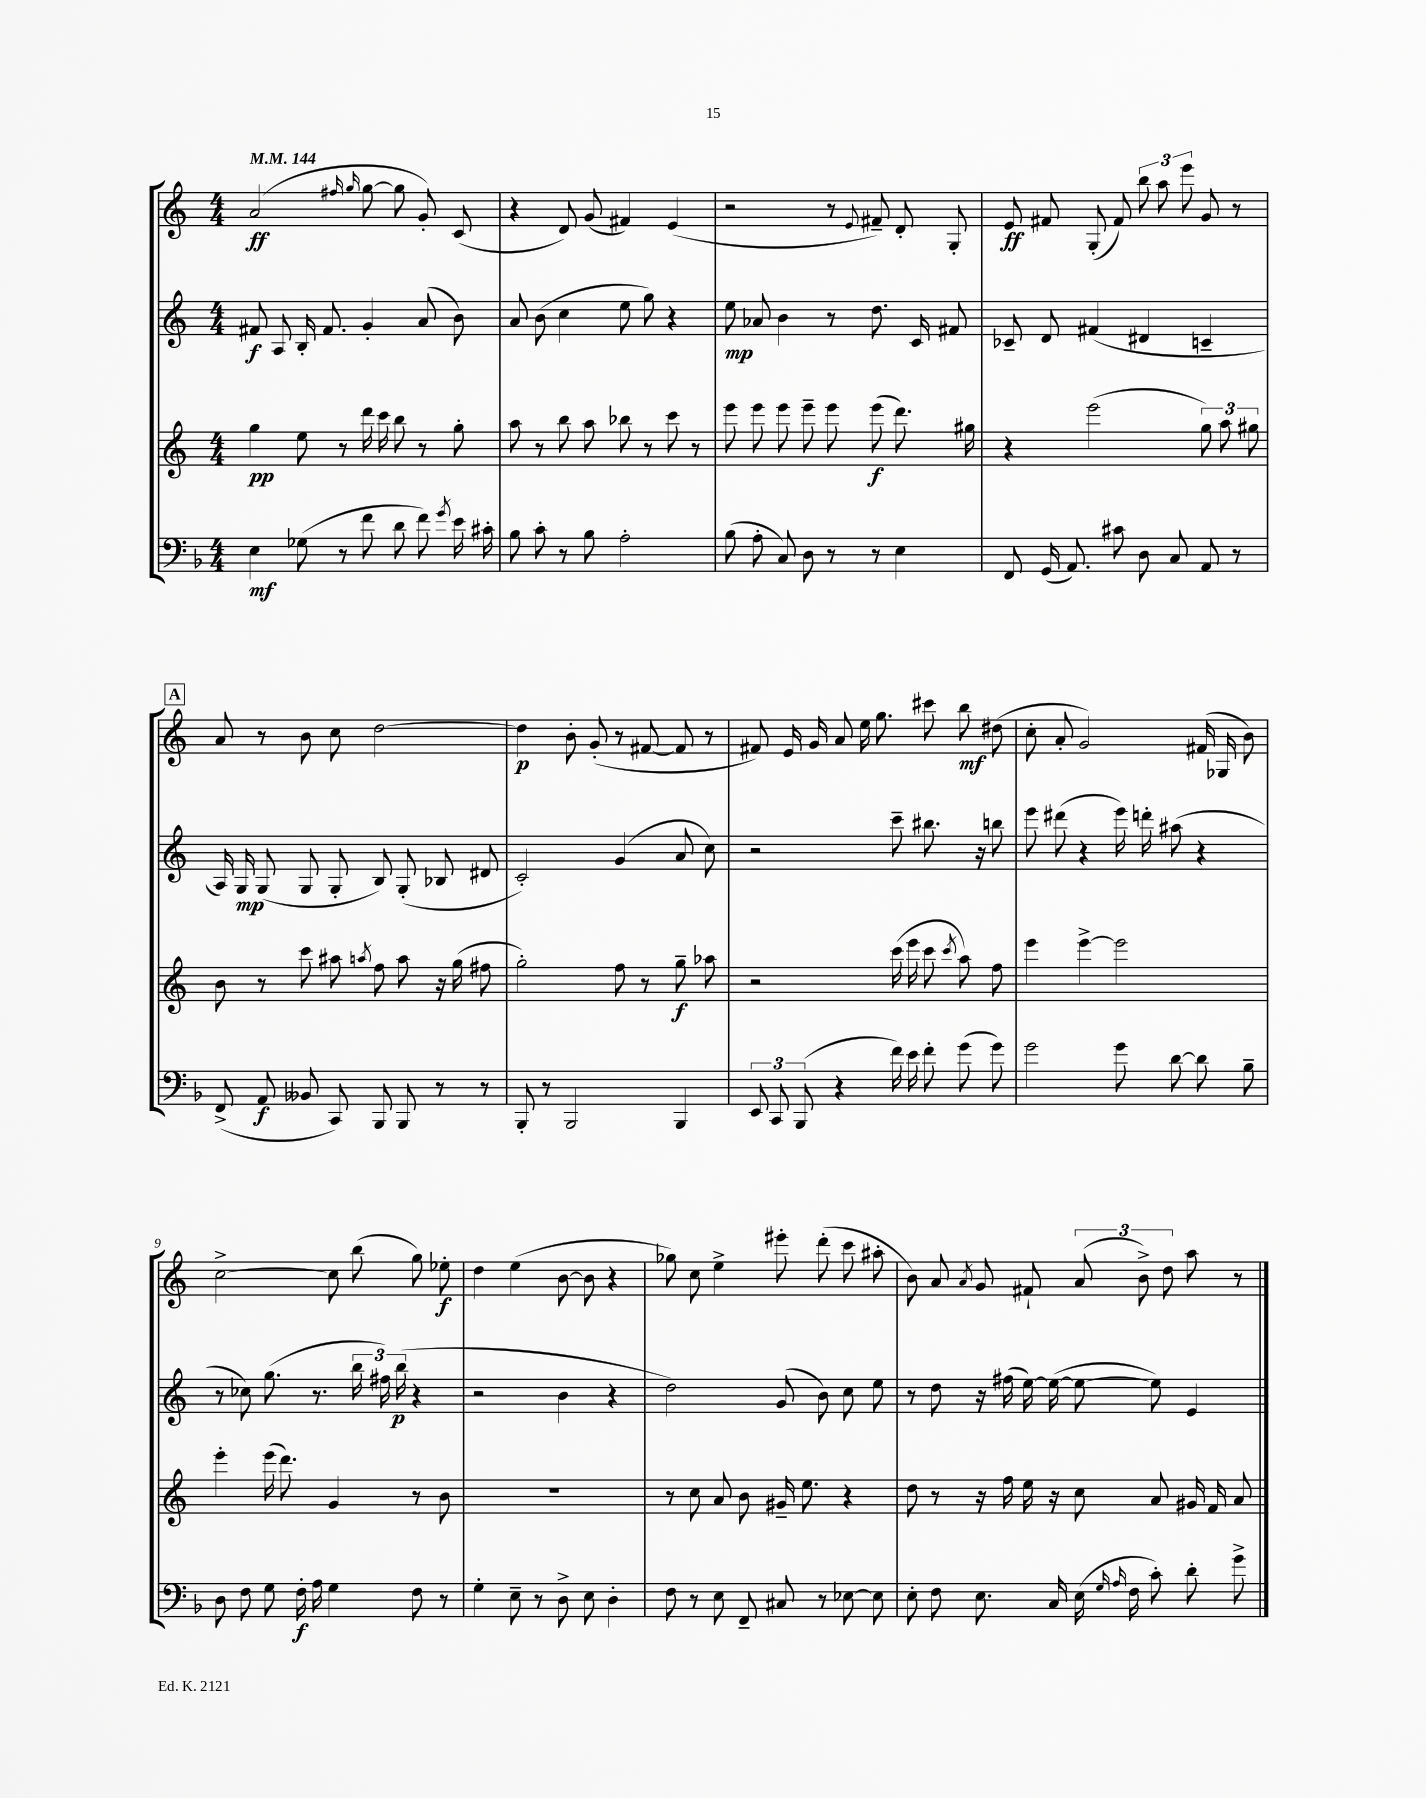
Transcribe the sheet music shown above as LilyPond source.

<<
\new StaffGroup <<
\new Staff = "s0" {
    \clef treble \key c \major \numericTimeSignature \time 4/4 \tempo 4 = 144
    \autoBeamOff a'2\ff( \grace { fis''16 g''16 } g''8~ g''8 g'8-.) c'8( |
    r4 d'8) g'8( fis'4) e'4( |
    r2 r8 \appoggiatura { e'8 } fis'8--) d'8-. g8-. |
    e'8\ff fis'8 g8-.( fis'8) \tuplet 3/2 { b''8 a''8 e'''8 } g'8 r8 |
    \mark \markup { \box "A" } a'8 r8 b'8 c''8 d''2~ |
    d''4\p b'8-. g'8-.( r8 fis'8~ fis'8 r8 |
    fis'8) e'16 g'16 a'8 e''16 g''8. cis'''8 b''8\mf dis''8( |
    c''8-. a'8-. g'2) fis'16( ges16 b'8) |
    c''2~-> c''8 b''8( g''8) ees''8-.\f |
    d''4 e''4( b'8~ b'8 r4 |
    ges''8) c''8 e''4-> eis'''8-. d'''8-.( c'''8 ais''8-. |
    b'8) a'8 \acciaccatura { a'8 } g'8 fis'8-! \tuplet 3/2 { a'8( b'8->) d''8 } a''8 r8 \bar "|." |
}
\new Staff = "s1" {
    \clef treble \key c \major \numericTimeSignature \time 4/4
    \autoBeamOff fis'8\f a8 b16-. fis'8. g'4-. a'8( b'8) |
    a'8 b'8( c''4 e''8 g''8) r4 |
    e''8\mp aes'8 b'4 r8 d''8. c'16 fis'8 |
    ces'8-- d'8 fis'4( dis'4 c'4-- |
    \mark \markup { \box "A" } a16) g16\mp g8( g8 g8-. b8) g8-.( bes8 dis'8 |
    c'2-.) g'4( a'8 c''8) |
    r2 c'''8-- bis''8. r16 b''8 |
    e'''8 dis'''8( r4 e'''16) d'''16-. ais''8( r4 |
    r8 ces''8) g''8.( r8. \tuplet 3/2 { b''16 fis''16) b''16\p( } r4 |
    r2 b'4 r4 |
    d''2) g'8( b'8) c''8 e''8 |
    r8 d''8 r16 fis''16( e''16~) e''16~( e''8~ e''8) e'4 \bar "|." |
}
\new Staff = "s2" {
    \clef treble \key c \major \numericTimeSignature \time 4/4
    \autoBeamOff g''4\pp e''8 r8 d'''16 c'''16 b''8 r8 g''8-. |
    a''8 r8 b''8 a''8 bes''8 r8 c'''8 r8 |
    e'''8 e'''8 e'''8 e'''8-- e'''8 e'''8\f( d'''8.) gis''16 |
    r4 e'''2( \tuplet 3/2 { g''8) a''8 gis''8 } |
    \mark \markup { \box "A" } b'8 r8 c'''8 ais''8 \acciaccatura { a''8 } f''8 a''8 r16 g''16( fis''8 |
    g''2-.) f''8 r8 g''8--\f aes''8 |
    r2 c'''16( e'''16 c'''8 \acciaccatura { c'''8 } a''8) f''8 |
    e'''4 e'''4~-> e'''2 |
    e'''4-. e'''16( d'''8.) g'4 r8 b'8 |
    R1 |
    r8 c''8 a'8 b'8 gis'16-- e''8. r4 |
    d''8 r8 r16 f''16 e''16 r16 c''8 a'8 gis'16 f'16 a'8 \bar "|." |
}
\new Staff = "s3" {
    \clef bass \key f \major \numericTimeSignature \time 4/4
    \autoBeamOff e4\mf ges8( r8 f'8 d'8 f'8) \acciaccatura { g'8 } e'16 cis'16-. |
    bes8 c'8-. r8 bes8 a2-. |
    bes8( a8-. c8) d8 r8 r8 e4 |
    f,8 g,16( a,8.) cis'8 d8 c8 a,8 r8 |
    \mark \markup { \box "A" } f,8->( a,8\f beses,8 c,8) bes,,8 bes,,8 r8 r8 |
    bes,,8-. r8 bes,,2 bes,,4 |
    \tuplet 3/2 { e,8 c,8 bes,,8( } r4 f'16) e'16 f'8-. g'8( g'8) |
    g'2 g'8 d'8~ d'8 bes8-- |
    d8 f8 g8 f16-.\f a16 g4 f8 r8 |
    g4-. e8-- r8 d8-> e8 d4-. |
    f8 r8 e8 f,8-- cis8 r8 ees8~ ees8 |
    e8-. f8 e8. c16 e16( \grace { g16 a16 } f16 c'8-.) d'8-. g'8-> \bar "|." |
}
>>
>>
